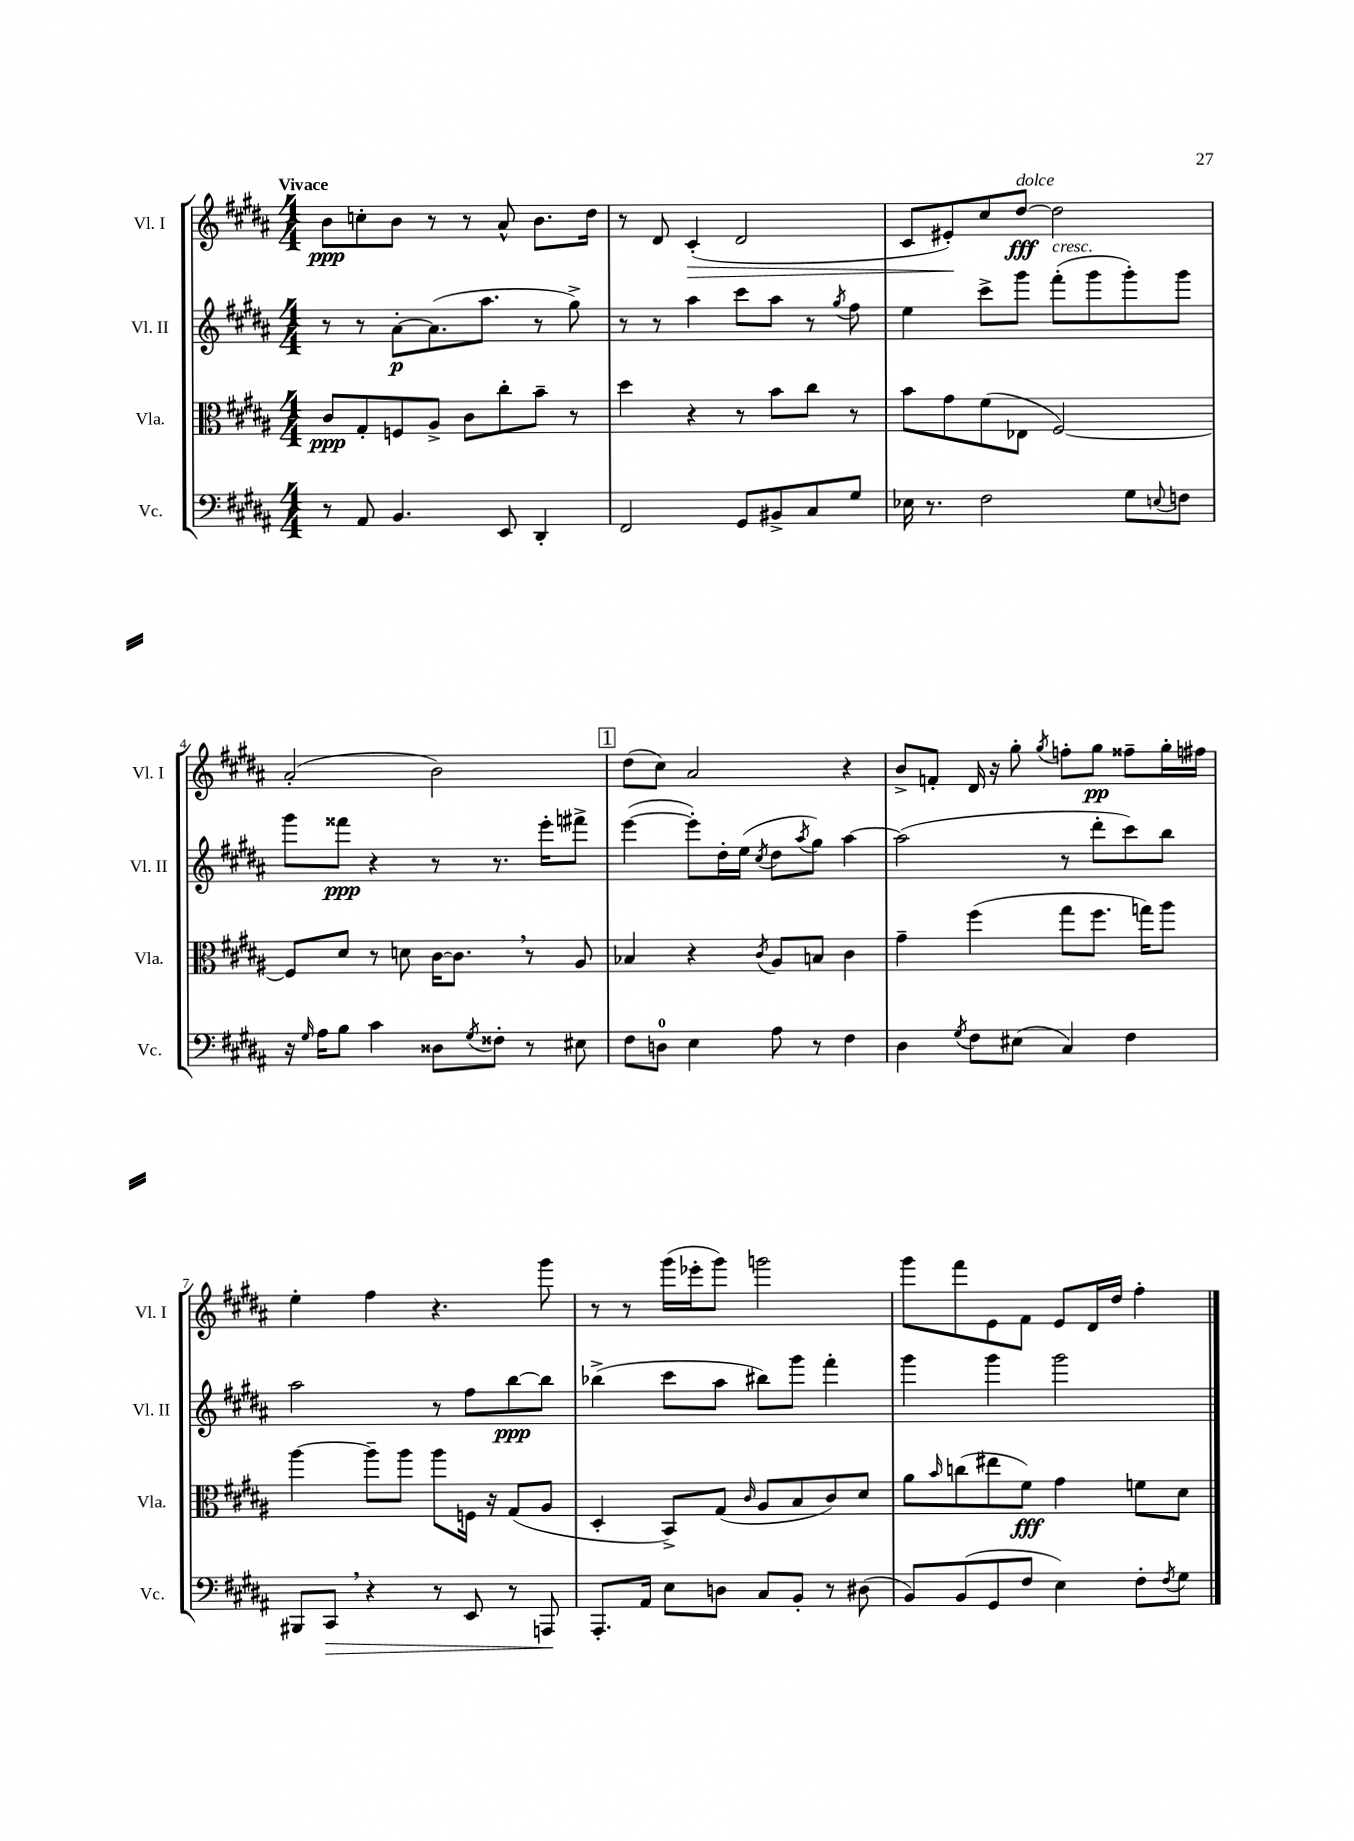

**kern	**dynam	**kern	**dynam	**kern	**dynam	**kern	**dynam
*part4	*part4	*part3	*part3	*part2	*part2	*part1	*part1
*staff4	*staff4	*staff3	*staff3	*staff2	*staff2	*staff1	*staff1
*I"Vc.	*	*I"Vla.	*	*I"Vl. II	*	*I"Vl. I	*
*I'Vc.	*	*I'Vla.	*	*I'Vl. II	*	*I'Vl. I	*
*clefF4	*	*clefC3	*	*clefG2	*	*clefG2	*
*k[f#c#g#d#a#]	*	*k[f#c#g#d#a#]	*	*k[f#c#g#d#a#]	*	*k[f#c#g#d#a#]	*
*M4/4	*	*M4/4	*	*M4/4	*	*M4/4	*
=1	=1	=1	=1	=1	=1	=1	=1
!	!	!	!	!	!	!LO:TX:a:B:t=Vivace	!
8r	.	8c#/L	ppp	8r	.	8b\L	ppp
8AA#/	.	8G#'/	.	8r	.	8ccn'\	.
4.BB/	.	8Fn/	.	[8a#'\L	p	8b\J	.
.	.	8A#^/J	.	(8.a#\]	.	8r	.
.	.	8c#\L	.	.	.	8r	.
.	.	.	.	8.aa#\J	.	.	.
8EE/	.	8cc#'\	.	.	.	8a#^^/	.
4DD#'/	.	8b~\J	.	8r	.	8.b\L	.
.	.	8r	.	8gg#^\)	.	.	.
.	.	.	.	.	.	16dd#\Jk	.
=2	=2	=2	=2	=2	=2	=2	=2
2FF#/	.	4dd#\	.	8r	.	8r	.
.	.	.	.	8r	.	8d#/	.
!	!	!	!	!	!	!	!LO:HP:b
.	.	4r	.	4aa#\	.	(4c#'/	>
8GG#/L	.	8r	.	8ccc#\L	.	2d#/	.
8BB#X^/	.	8b\L	.	8aa#\J	.	.	.
8C#/	.	8cc#\J	.	8r	.	.	.
.	.	.	.	8qgg#/	.	.	.
8G#/J	.	8r	.	8ff#\	.	.	.
=3	=3	=3	=3	=3	=3	=3	=3
16E-X\	.	8b\L	.	4ee\	.	8c#/L	.
8.r	.	.	.	.	.	.	.
.	.	8g#\	.	.	.	8e#X'/)	.
2F#\	.	(8f#\	.	8ccc#^\L	.	8cc#/	]
!	!	!	!	!	!	!LO:TX:a:i:t=dolce	!
.	.	8E-X\J	.	8ggg#\J	.	[8dd#/J	fff
!	!	!	!	!LO:TX:a:i:t=cresc.	!	!	!
.	.	[2F#/)	.	(8fff#'\L	.	2dd#\]	.
.	.	.	.	8ggg#\	.	.	.
8G#\L	.	.	.	8ggg#'\)	.	.	.
8qqEn/	.	.	.	.	.	.	.
8Fn\J	.	.	.	8ggg#\J	.	.	.
!!LO:LB:g=z
=4	=4	=4	=4	=4	=4	=4	=4
16r	.	8F#/L]	.	8ggg#\L	.	(2a#'/	.
16qqG#/	.	.	.	.	.	.	.
16A#\KL	.	.	.	.	.	.	.
8B\J	.	8d#/J	.	8fff##X\J	ppp	.	.
4c#\	.	8r	.	4r	.	.	.
.	.	8dn\	.	.	.	.	.
8D##X\L	.	[16c#\KL	.	8r	.	2b\)	.
.	.	8.c#,\J]	.	.	.	.	.
8qG#/	.	.	.	.	.	.	.
8F##X'\J	.	.	.	8.r	.	.	.
8r	.	8r	.	.	.	.	.
.	.	.	.	16eee'\KL	.	.	.
8E#X\	.	8A#/	.	8fff#X^\J	.	.	.
!!LO:REH:place=s1:t=1
=5	=5	=5	=5	=5	=5	=5	=5
8F#\L	.	4B-X/	.	([4eee\	.	(8dd#\L	.
8Dn\J	.	.	.	.	.	8cc#\J)	.
4E\	.	4r	.	8eee'\L])	.	2a#/	.
.	.	.	.	16dd#'\L	.	.	.
.	.	.	.	(16ee\JJ	.	.	.
.	.	8qc#/	.	8qcc#/	.	.	.
8A#\	.	8A#/L	.	8dd#\L	.	.	.
.	.	.	.	8qaa#/	.	.	.
8r	.	8Bn/J	.	8gg#\J)	.	.	.
4F#\	.	4c#\	.	[4aa#\	.	4r	.
=6	=6	=6	=6	=6	=6	=6	=6
4D#\	.	4g#~\	.	(2aa#\]	.	8b^/L	.
.	.	.	.	.	.	8fn'/J	.
8qG#/	.	.	.	.	.	.	.
8F#\L	.	(4ff#\	.	.	.	16d#/	.
.	.	.	.	.	.	16r	.
(8E#X\J	.	.	.	.	.	8gg#'\	.
.	.	.	.	.	.	8qgg#/	.
4C#/)	.	8gg#\L	.	8r	.	8ffn'\L	.
.	.	8.ff#\J	.	8ddd#'\L	.	8gg#\J	pp
4F#\	.	.	.	8ccc#\)	.	8ff##X~\L	.
.	.	16ggn\KL)	.	.	.	.	.
.	.	8aa#\J	.	8bb\J	.	16gg#'\L	.
.	.	.	.	.	.	16ff#X\JJ	.
!!LO:LB:g=z
=7	=7	=7	=7	=7	=7	=7	=7
8BBB#X/L	.	[4aa#\	.	2aa#\	.	4ee'\	.
!	!LO:HP:b	!	!	!	!	!	!
8CC#,/J	>	.	.	.	.	.	.
4r	.	8aa#~\L]	.	.	.	4ff#\	.
.	.	8aa#\J	.	.	.	.	.
8r	.	8aa#\L	.	8r	.	4.r	.
8EE/	.	16Fn\Jk	.	8ff#\L	.	.	.
.	.	16r	.	.	.	.	.
8r	.	(8G#/L	.	[8bb\	ppp	.	.
8AAAn/	.	8A#/J	.	8bb\J]	.	8ggg#\	.
.	]	.	.	.	.	.	.
=8	=8	=8	=8	=8	=8	=8	=8
8.AAA#'/L	.	4D#'/	.	(4bb-X^\	.	8r	.
.	.	.	.	.	.	8r	.
16AA#/Jk	.	.	.	.	.	.	.
8E\L	.	8BB^/L)	.	8ccc#\L	.	(16ggg#\LL	.
.	.	.	.	.	.	16eee-X'\J	.
8Dn\J	.	(8G#/J	.	8aa#\J	.	8ggg#\J)	.
.	.	16qqc#/	.	.	.	.	.
8C#/L	.	8A#/L	.	8bb#X\L)	.	2gggn\	.
8BB'/J	.	8B/	.	8ggg#\J	.	.	.
8r	.	8c#/)	.	4fff#'\	.	.	.
(8D#X\	.	8d#/J	.	.	.	.	.
=9	=9	=9	=9	=9	=9	=9	=9
8BB/L)	.	8a#\L	.	4ggg#\	.	8ggg#\L	.
.	.	16qqb/	.	.	.	.	.
(8BB/	.	(8ccn\	.	.	.	8fff#\	.
8GG#/	.	8ee#X\	.	4ggg#\	.	8e\	.
8F#/J	.	8f#\J)	fff	.	.	8f#\J	.
4E\)	.	4g#\	.	2ggg#\	.	8e/L	.
.	.	.	.	.	.	16d#/L	.
.	.	.	.	.	.	16dd#/JJ	.
8F#'\L	.	8fn\L	.	.	.	4ff#'\	.
8qF#/	.	.	.	.	.	.	.
8G#\J	.	8d#\J	.	.	.	.	.
==	==	==	==	==	==	==	==
*-	*-	*-	*-	*-	*-	*-	*-
